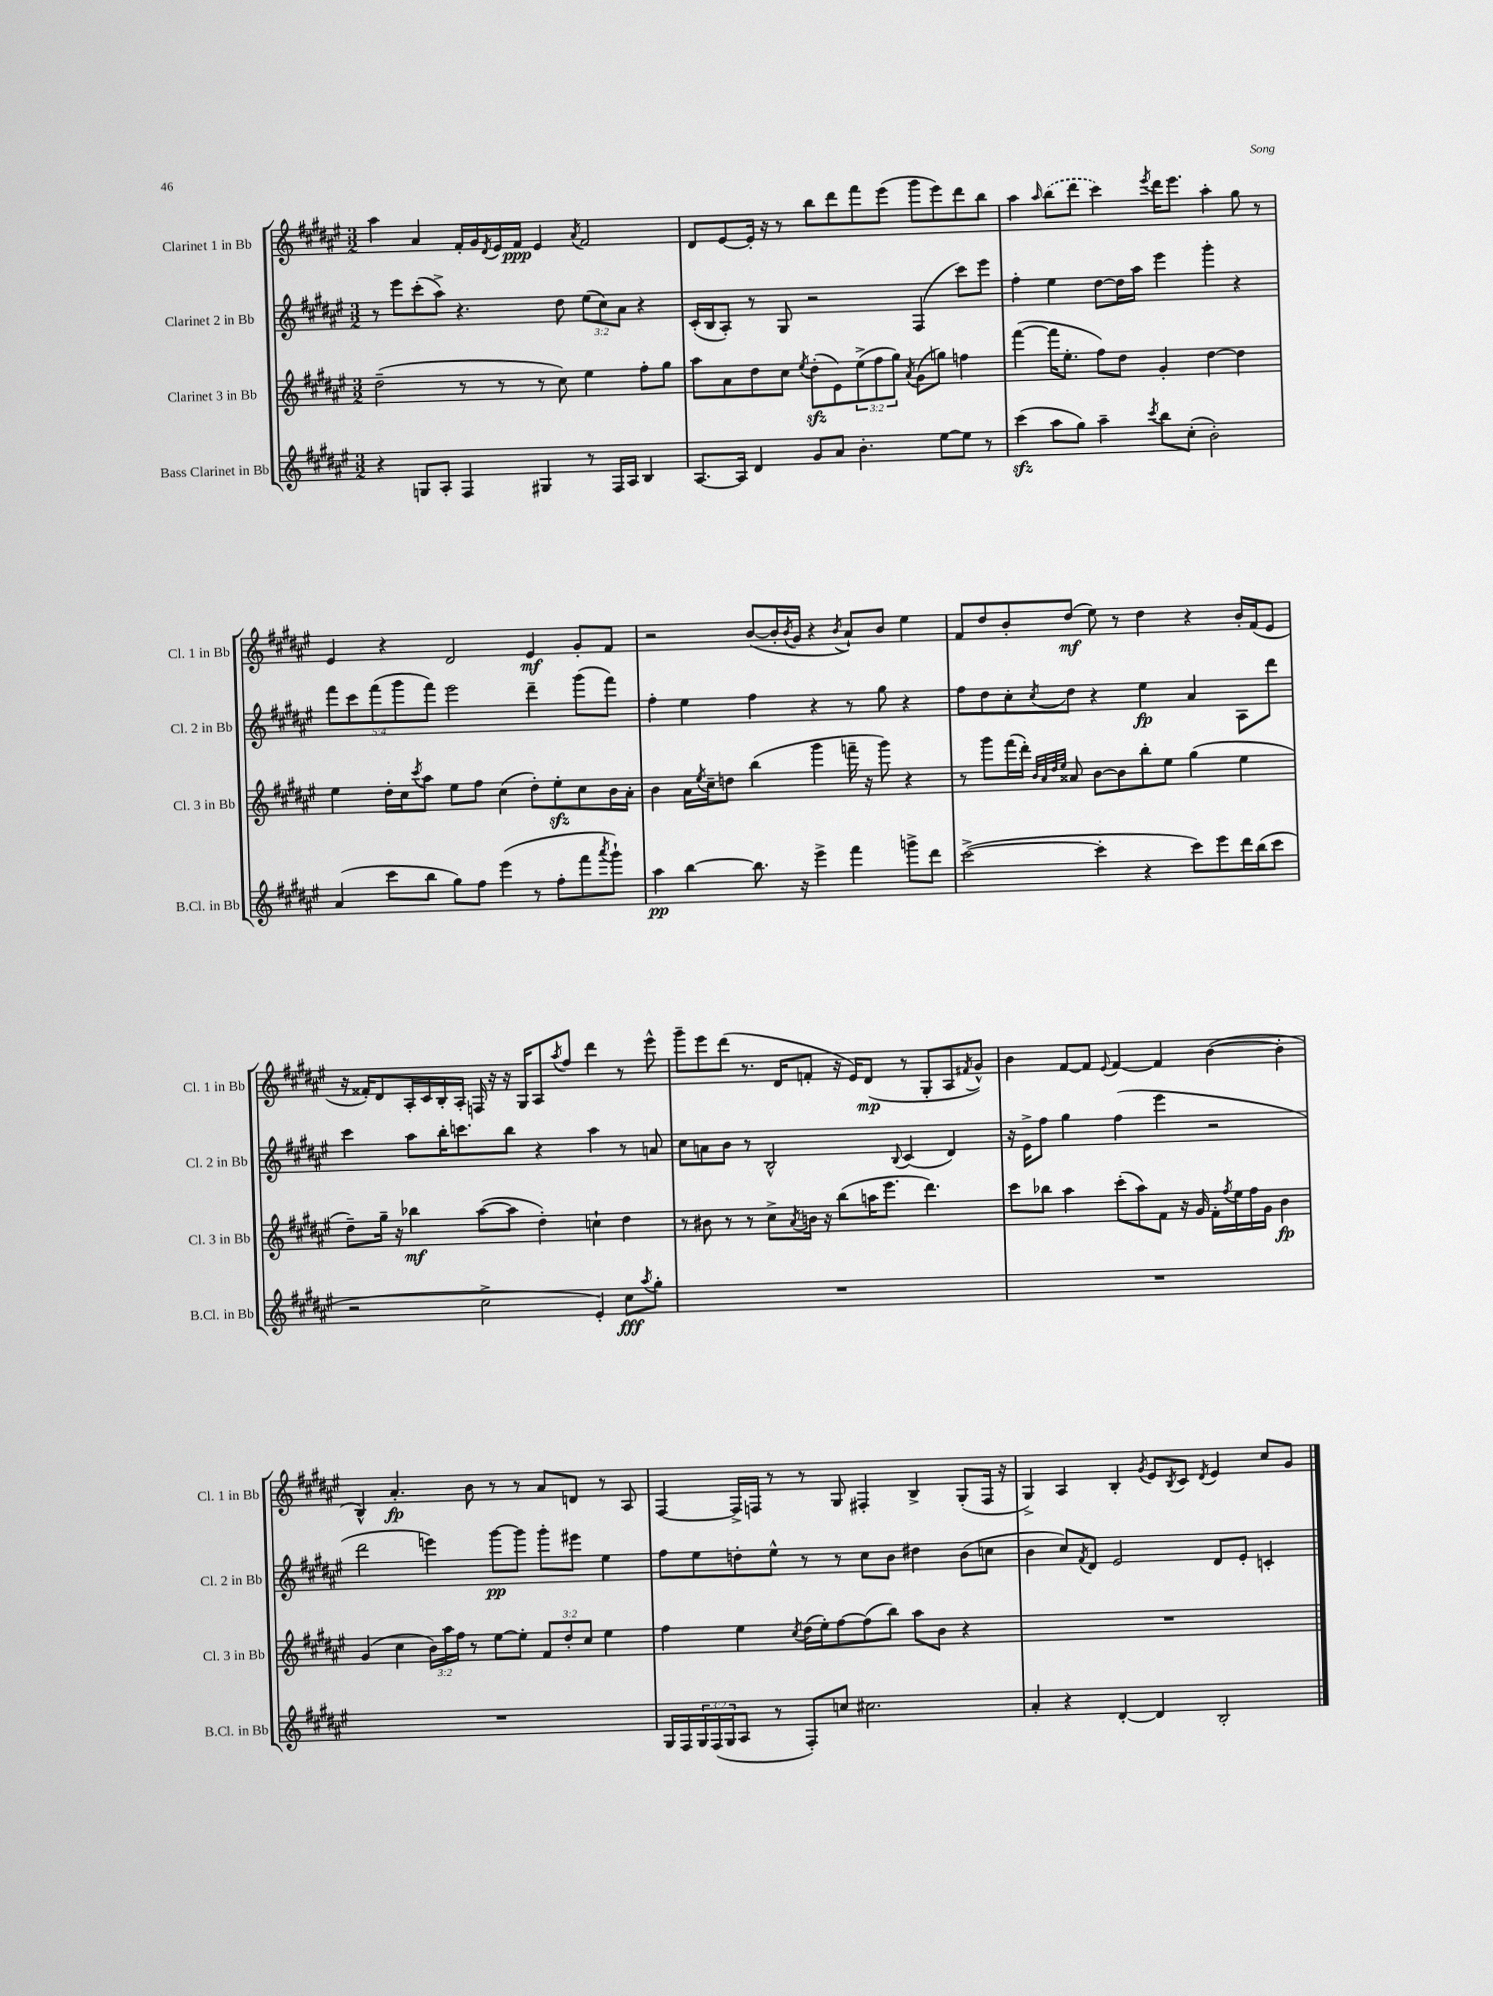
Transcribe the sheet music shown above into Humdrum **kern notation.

**kern	**kern	**kern	**kern
*staff4	*staff3	*staff2	*staff1
*clefG2	*clefG2	*clefG2	*clefG2
*k[f#c#g#d#a#e#]	*k[f#c#g#d#a#e#]	*k[f#c#g#d#a#e#]	*k[f#c#g#d#a#e#]
*M3/2	*M3/2	*M3/2	*M3/2
4r	(2dd#~\	8r	4aa#\
.	.	8eee#\L	.
8G/L	.	(8ccc#'\	4a#/
8A#'/J	.	8aa#^\J)	.
4F#/	8r	4.r	16f#'/LL
.	.	.	16g#/
.	.	.	8qd#/
.	8r	.	16e#/
.	.	.	16f#/JJ
4G#/	8r	.	4e#/
.	8cc#\)	8dd#\	.
.	.	.	8qa#/
8r	4ee#\	(12ee#\L	2f#/
.	.	12cc#\)	.
16F#/LL	.	.	.
.	.	12a#\J	.
16A#/JJ	.	.	.
4B/	8ff#'\L	4r	.
.	8gg#\J	.	.
=	=	=	=
[8.A#/L	8aa#\L	(16c#'/LL	8d#/L
.	.	16B/J	.
.	8a#\	8A#'/J)	[8e#/
16A#/]Jk	.	.	.
4d#/	8dd#\	8r	16e#'/]Jk
.	.	.	16r
.	8cc#\J	8G#/	8r
.	8qee#/	.	.
8g#/L	(8dd#'\L	2r	8bb\L
8a#/J	8e#\)	.	8ddd#\
4.b'\	(12ee#^\	.	8fff#\
.	12ff#\	.	.
.	.	.	(8eee#\J
.	12gg#\J)	.	.
.	8qa#/	.	.
.	(8g#\L	(4F#/	8ggg#\L
[8ee#\L	8gg\J)	.	8eee#\)
8ee#\]J	4ff\	8ccc#\L)	8ddd#\
8r	.	8eee#\J	8bb\J
=	=	=	=
(4ccc#\	([4fff#\	4ff#'\	4aa#\
.	.	.	16qqaa#/
8aa#\L	16fff#\]LK	4ee#\	(8bb\L
.	8.ee#'\J	.	.
8gg#\J)	.	.	8ddd#\J
4aa#~\	8ff#\L)	[8dd#\L	4ccc#\)
.	8dd#\J	16dd#\]L	.
.	.	16aa#\JJ	.
8qccc#/	.	.	8qeee#/
8bb\L	4g#'/	4eee#\	16ddd#\LK
.	.	.	8.eee#\J
(8cc#'\J	.	.	.
2b'\)	[4dd#\	4ggg#'\	4aa#'\
.	4dd#\]	4r	8gg#\
.	.	.	8r
=	=	=	=
(4a#/	4ee#\	10fff#\L	4e#/
.	.	10ccc#\	.
.	.	(10fff#\	.
8ccc#\L	16dd#'\LL	.	4r
.	.	10ggg#\	.
.	16cc#\J	.	.
.	8qccc#/	.	.
8bb\J	8aa#\J	.	.
.	.	10fff#\J)	.
8gg#\L)	8ee#\L	2eee#\	2d#/
8ff#\J	8ff#\J	.	.
(4eee#\	(4cc#\	.	.
8r	8dd#'\L)	4ddd#~\	4e#/
8ff#'\L	8ee#'\	.	.
8fff#\	8cc#\	(8ggg#\L	8g#'/L
8qaaa#/	.	.	.
8ggg#`\J)	16b\L	8fff#\J)	8f#/J
.	16a#'\JJ	.	.
=	=	=	=
4aa#\	4b\	4ff#'\	2r
[4bb\	16a#\LL	4ee#\	.
.	8qee#/	.	.
.	16cc#~\J	.	.
.	8dd\J	.	.
8.bb\]	(4bb\	4ff#\	([8b/L
.	.	.	16b'/]L
.	.	.	8qb/
16r	.	.	16g#/JJ
4eee#^\	4ggg#\	4r	4r
.	.	.	8qb/
4fff#\	16fff~\	8r	8a#`/L)
.	16r	.	.
.	8ggg#\)	8gg#\	8b/J
8ggg^\L	4r	4r	4ee#\
8ddd#\J	.	.	.
=	=	=	=
([2ccc#^\	8r	8ff#\L	8f#/L
.	8ggg#\L	8dd#\	8dd#/
.	(16fff#\L	8cc#'\	8b'/
.	16ddd#'\JJ)	.	.
.	32qqb/LLL	.	.
.	32qqa#/	.	.
.	32qqdd#/	.	.
.	32qqee#/JJJ	8qcc#/	.
.	8a##/	8dd#\J	(8dd#/J
4ccc#'\]	[8b\L	4r	8ee#\)
.	8b\]	.	8r
4r	8bb'\	4ee#\	4dd#\
.	8ee#\J	.	.
8ccc#\L)	(4gg#\	4a#/	4r
8eee#\	.	.	.
16ddd#\L	4ee#\	8A#\L	16b'/LL
(16bb\J	.	.	(16f#/J
8ccc#\J	.	8ddd#\J	8e#/J
=	=	=	=
2r	8dd#~\L)	4ccc#\	16r
.	.	.	16f##'/LK)
.	16gg#~\Jk	.	8d#/
.	16r	.	.
.	4bb-\	8aa#\L	16A#'/L
.	.	.	16c#/
.	.	16bb'\K	16B'/
.	.	8.ccc\	16A#'/JJ
2cc#^\	([8aa#\L	.	16F/
.	.	.	16r
.	8aa#\]J	8bb\J	16r
.	.	.	16G#/LK
.	4dd#'\)	4r	8A#/
.	.	.	8qaa#/
.	.	.	8ff#/J
4e#'/)	4cc`\	4aa#\	4ddd#\
8cc#\L	4dd#\	8r	8r
8qaa#/	.	.	.
8gg#'\J	.	8a/	8eee#^^\
=	=	=	=
1.r	8r	8cc#\L	8ggg#~\L
.	8b#\	8a\	8eee#\
.	8r	8b\J	(8ddd#\J
.	8r	8r	8.r
.	8cc#^\L	2B^^/	.
.	.	.	16d#/LK
.	8qa#/	.	.
.	16b\Jk	.	8f'/J
.	16r	.	.
.	(8bb\L	.	16r
.	.	.	16e#/LK)
.	16aa\K	.	(8d#/J
.	8.eee#\J	.	.
.	.	8qqB/	.
.	.	(4c#/	8r
.	4.ddd#\)	.	8G#'/L
.	.	4d#/)	8A#/
.	.	.	8qf#/
.	.	.	8g#^^/J)
=	=	=	=
1.r	8ccc#\L	16r	4b\
.	.	16e#^\LK	.
.	8bb-\J	8ff#\J	.
.	4aa#\	4gg#\	[8f#/L
.	.	.	8f#/]J
.	.	.	8qqe#/
.	(8ccc#'\L	(4ff#\	[4f#/
.	8aa#\)	.	.
.	8f#\J	4eee#\	4f#/]
.	16r	.	.
.	16g#/	.	.
.	16f#'\LL	2r	([4b\
.	8qff#/	.	.
.	16ee#\	.	.
.	16ff#\	.	.
.	16g#\JJ	.	.
.	4b\	.	4b'\]
=	=	=	=
1.r	(4g#/	2ddd#\	4B^^/)
.	4cc#\	.	4.a#'/
.	24b\LL)	4eee\)	.
.	24aa#\	.	.
.	24ff#\JJ	.	.
.	8r	.	8b\
.	[8ee#\L	[8ggg#\L	8r
.	8ee#'\]J	8ggg#\]J	8r
.	12f#/L	8ggg#'\L	8a#/L
.	12dd#'/	.	.
.	.	8eee#\J	8d/J
.	12cc#/J	.	.
.	4ee#\	4ee#\	8r
.	.	.	8A#/
=	=	=	=
16G#/LL	4ff#\	8ff#\L	[4F#/
16F#/	.	.	.
24G#/	.	8ee#\	.
(24F#/	.	.	.
24G#/J	.	.	.
8A#/J	4ee#\	8dd'\	16F#^/]LL
.	.	.	16F/JJ
8r	.	8ee#^^\J	8r
.	8qcc#/	.	.
8F#'/L)	(16dd#\LL	8r	8r
.	16ee#'\J)	.	.
8cc/J	[8ff#\	8r	8G#/
2.cc#\	(8ff#\]	8cc#\L	4F#'/
.	8bb\J)	8b\J	.
.	8aa#\L	4dd#\	4B^/
.	8b\J	.	.
.	4r	(8b\L	(8G#'/L
.	.	8cc\J	16F#/Jk
.	.	.	16r
=	=	=	=
4a#'/	1.r	4b\	4G#^/)
4r	.	8cc#/L)	4A#/
.	.	8qf#/	.
.	.	8d#/J	.
[4d#'/	.	2e#/	4B'/
.	.	.	8qg#/
4d#/]	.	.	8e#/L
.	.	.	8qB/
.	.	.	8c#/J
.	.	.	8qd#/
2B'/	.	8d#/L	4e#/
.	.	8e#'/J	.
.	.	4c'/	8cc#/L
.	.	.	8g#/J
==	==	==	==
*-	*-	*-	*-
